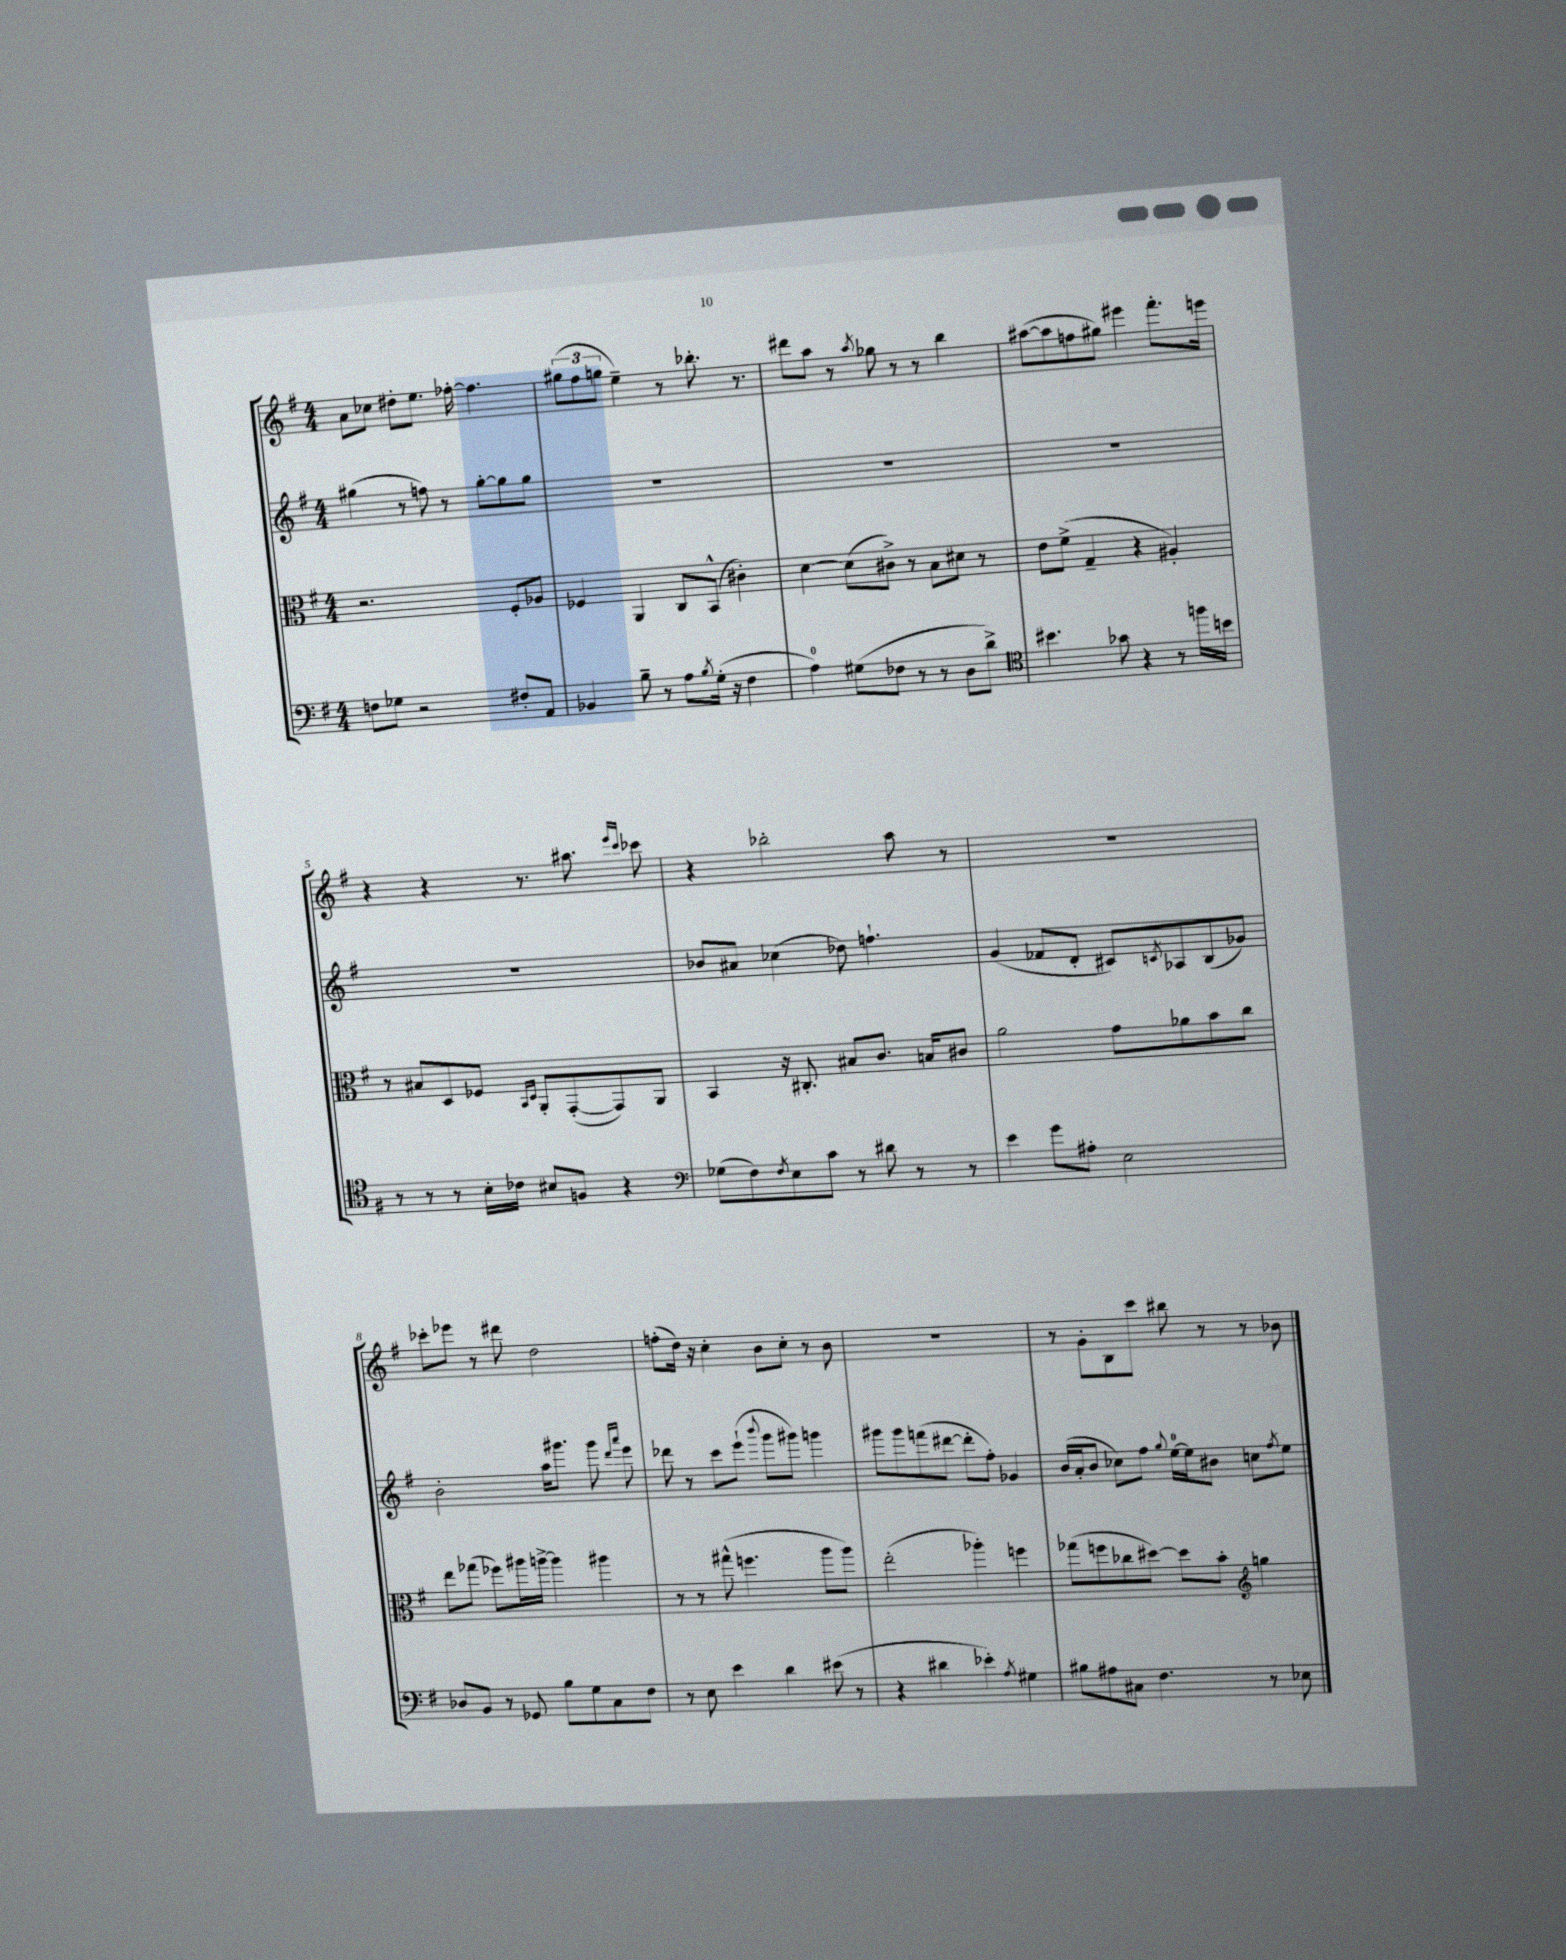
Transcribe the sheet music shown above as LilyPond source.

<<
\new StaffGroup <<
\new Staff = "s0" {
    \clef treble \key g \major \numericTimeSignature \time 4/4
    a'8 ces''8 dis''8-. e''8. fes''16~-. fes''4. |
    \tuplet 3/2 { gis''8( fis''8 g''8 } e''4--) r8 bes''8.-. r8. |
    dis'''8 a''8 r8 \acciaccatura { a''8 } ges''8 r8 r8 b''4 |
    ais''8~( ais''8 f''8 gis''8) eis'''4 fis'''8.-. e'''16 |
    r4 r4 r8. ais''8. \grace { e'''16 c'''16 } ces'''8 |
    r4 bes''2-. a''8 r8 |
    R1 |
    ces'''8-. ees'''8 r8 dis'''8 d''2 |
    f''8-.( d''16) r16 c''4-. b'8 c''8-. r8 b'8 |
    R1 |
    r8 g'8-. b8 c'''8 bis''8 r8 r8 bes'8 \bar "|." |
}
\new Staff = "s1" {
    \clef treble \key g \major \numericTimeSignature \time 4/4
    gis''4( r8 f''8) r8 gis''8~-. gis''8 gis''8 |
    R1 |
    R1 |
    R1 |
    R1 |
    bes'8 ais'8 ces''4( des''8) f''4.-! |
    g'4( fes'8 d'8-. cis'8) \acciaccatura { c'8 } aes8 b8( ges'8) |
    b'2-. a''16 gis'''8. gis'''8 \grace { d'''16 a'''16 } e'''8 |
    des'''8 r8 c'''8 e'''8-!( \appoggiatura { b'''8 } g'''8 gis'''8) g'''4 |
    gis'''8 gis'''8 f'''8( dis'''8~ dis'''8-. fis''8-.) ges'4 |
    b'16( a'16-. b'8 ces''8) fis''8 \appoggiatura { g''8 } e''16-0~ e''16 bis'8 c''8 \acciaccatura { fis''8 } e''8 \bar "|." |
}
\new Staff = "s2" {
    \clef alto \key g \major \numericTimeSignature \time 4/4
    r2. fis8-. aes8 |
    fes4 a,4 c8 b,8-^( cis'4-.) |
    d'4~ d'8( cis'8->) r8 b8 dis'8 r8 |
    e'8 fis'8->( g4-- r4 ais4-.) |
    r8 bis8 d8 fes8 \grace { b,16 d16 } a,8-. g,8~-.( g,8) a,8 |
    b,4 r16 cis8.-. bis8 c'8. b16 cis'8 |
    a'2 g'8 aes'8 b'8 c''8 |
    e''8 ges''8( fes''8) ais''16 a''16~-> a''4 ais''4 |
    r8 r8 gis''8-^( f''4. a''8 a''8) |
    e''2-.( aes''4-.) f''4 |
    ges''8( f''8 ces''8 dis''8~) dis''8 b'8-. \clef treble g''4 \bar "|." |
}
\new Staff = "s3" {
    \clef bass \key g \major \numericTimeSignature \time 4/4
    f8 ges8 r2 fis8-. a,8 |
    bes,4 b8-- r8 a8 \acciaccatura { b8 } g16-.( r16 fis4 |
    a4-0) gis8( fes8 r8 r8 d8 d'8->) |
    \clef tenor bis'4. ges'8 r4 r8 f''16 b'16 |
    r8 r8 r8 b16-. ces'16 bis8 f8 r4 |
    \clef bass ges8( fis8) \acciaccatura { fis8 } e8 c'8 r8 dis'8 r8 r8 |
    e'4 g'8 ais8-. e2 |
    des8 b,8 r8 ges,8 b8 g8 c8 fis8 |
    r8 e8 e'4 d'4 eis'8( r8 |
    r4 dis'4 ees'4-.) \acciaccatura { a8 } gis4 |
    bis8 ais8 cis8 fis4. r8 ees8 \bar "|." |
}
>>
>>
